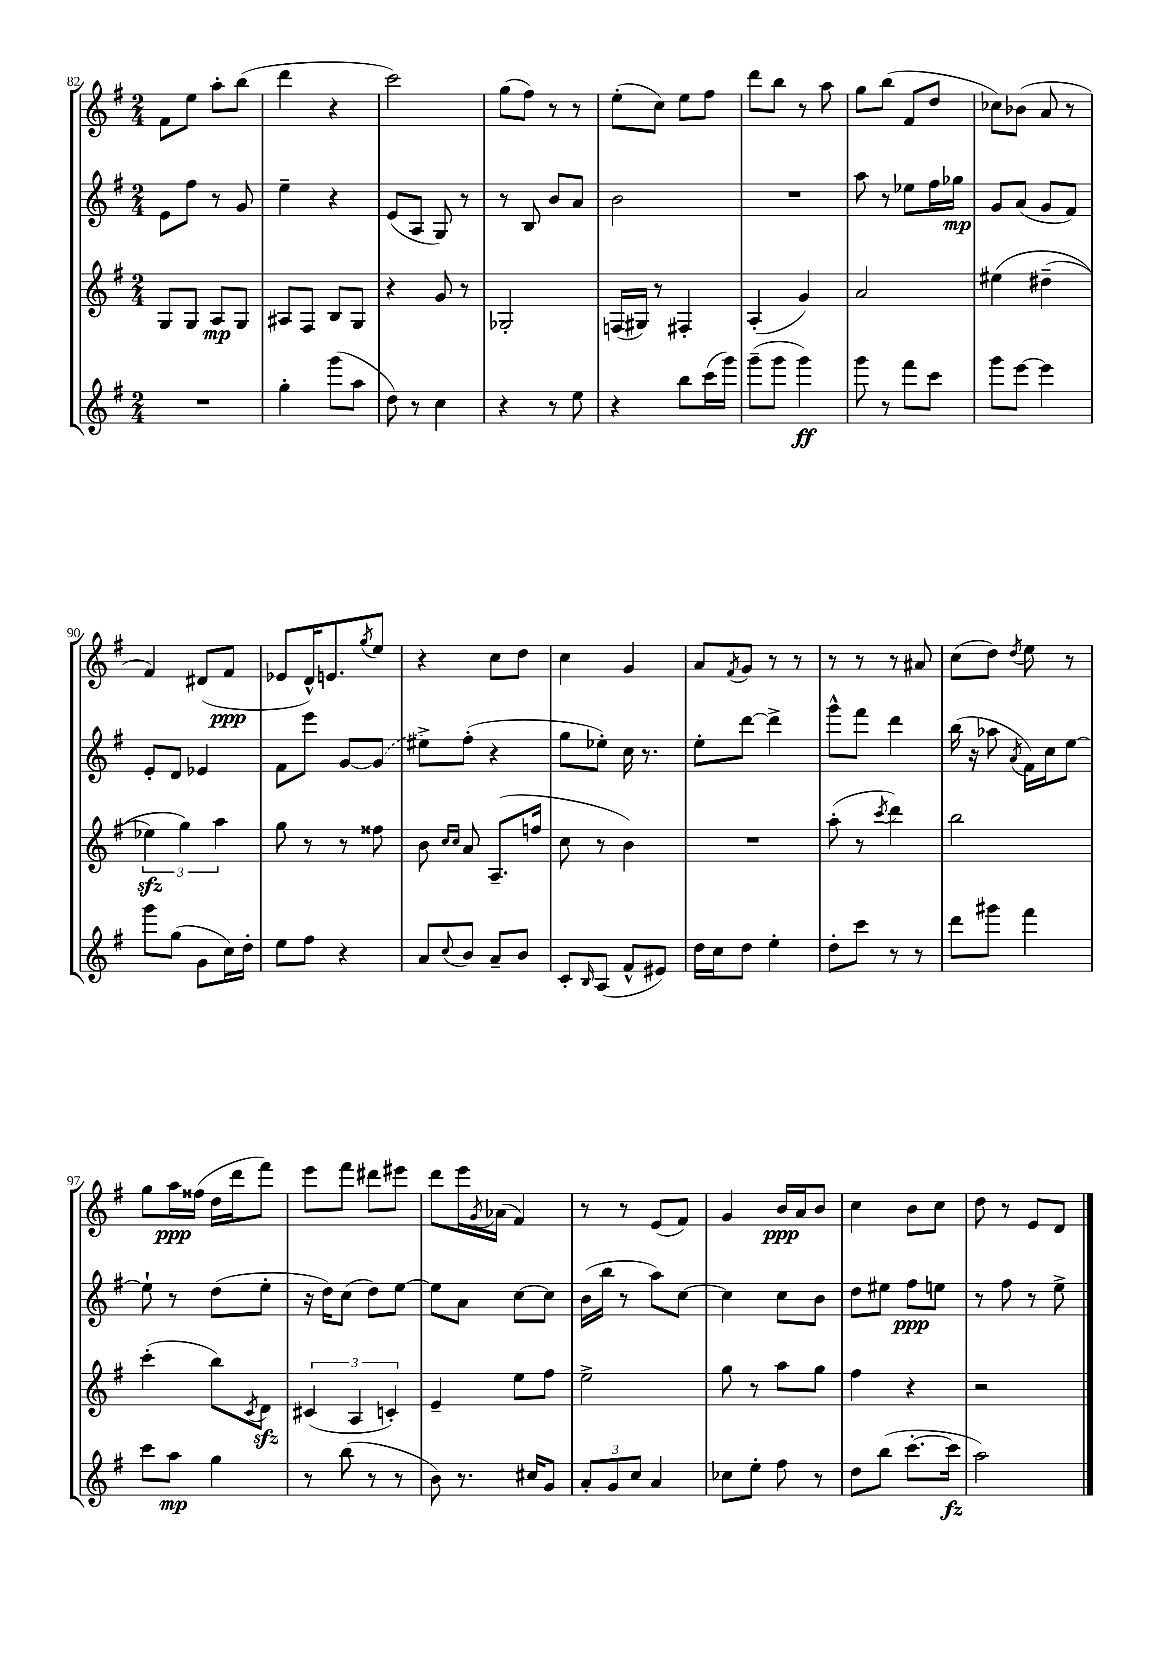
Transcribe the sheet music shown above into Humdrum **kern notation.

**kern	**kern	**kern	**kern
*staff4	*staff3	*staff2	*staff1
*clefG2	*clefG2	*clefG2	*clefG2
*k[f#]	*k[f#]	*k[f#]	*k[f#]
*M2/4	*M2/4	*M2/4	*M2/4
2r	8G	8e	8f#
.	8G	8ff#	8ee
.	8A	8r	8aa'
.	8G	8g	(8bb
=	=	=	=
4gg'	8A#	4ee~	4ddd
.	8F#	.	.
(8ggg	8B	4r	4r
8aa	8G	.	.
=	=	=	=
8dd)	4r	(8e	2ccc)
8r	.	8A	.
4cc	8g	8G)	.
.	8r	8r	.
=	=	=	=
4r	2G-'	8r	(8gg
.	.	8B	8ff#)
8r	.	8b	8r
8ee	.	8a	8r
=	=	=	=
4r	(16F	2b	(8ee'
.	16G#)	.	.
.	8r	.	8cc)
8bb	4F#'	.	8ee
(16ccc	.	.	8ff#
16ggg)	.	.	.
=	=	=	=
(8ggg~	(4A'	2r	8ddd
8ggg	.	.	8bb
4ggg)	4g)	.	8r
.	.	.	8aa
=	=	=	=
8ggg	2a	8aa	8gg
8r	.	8r	(8bb
8fff#	.	8ee-	8f#
8ccc	.	16ff#	8dd
.	.	16gg-	.
=	=	=	=
8ggg	&(4ee#	8g	8cc-)
[8eee	.	(8a	(8b-
4eee]	(4dd#~	8g	8a
.	.	8f#)	8r
=	=	=	=
8ggg	6ee-)	8e'	4f#)
(8gg	.	8d	.
.	6gg&)	.	.
8g	.	4e-	(8d#
.	6aa	.	.
16cc)	.	.	8f#
16dd'	.	.	.
=	=	=	=
8ee	8gg	8f#	8e-
8ff#	8r	8eee	16d^^)
.	.	.	8.e
4r	8r	[8g	.
.	.	.	8qgg
.	8ff##	(8g]	8ee
=	=	=	=
8a	8b	8ee#^)	4r
.	16qqcc	.	.
8qqcc	16qqcc	.	.
8b	8a	(8ff#'	.
8a~	(8.A~	4r	8cc
8b	.	.	8dd
.	16ff	.	.
=	=	=	=
8c'	8cc	8gg	4cc
16qqB	.	.	.
(8A	8r	8ee-')	.
8f#^^	4b)	16cc	4g
.	.	8.r	.
8e#)	.	.	.
=	=	=	=
16dd	2r	8ee'	8a
16cc	.	.	.
.	.	.	8qf#
8dd	.	[8ddd	8g
4ee'	.	4ddd^]	8r
.	.	.	8r
=	=	=	=
8dd'	(8aa'	8ggg^^	8r
8ccc	8r	8fff#	8r
.	8qccc	.	.
8r	4ddd)	4ddd	8r
8r	.	.	8a#
=	=	=	=
8ddd	2bb	(16bb	(8cc
.	.	16r	.
8ggg#	.	8aa-	8dd)
.	.	8qa	8qdd
4fff#	.	16f#)	8ee
.	.	16cc	.
.	.	[8ee	8r
=	=	=	=
8ccc	(4ccc'	8ee`]	8gg
8aa	.	8r	16aa
.	.	.	(16ff##
4gg	8bb)	(8dd	16dd
.	.	.	16ddd
.	8qc	.	.
.	8d	8ee'	8fff#)
=	=	=	=
8r	(6c#	16r	8eee
.	.	16dd)	.
(8bb	.	(8cc	8fff#
.	6A	.	.
8r	.	8dd)	8ddd#
.	6c')	.	.
8r	.	[8ee	8eee#
=	=	=	=
8b)	4e~	8ee]	8ddd
8.r	.	8a	16eee
.	.	.	8qg
.	.	.	(16a-
.	8ee	[8cc	4f#)
16cc#	.	.	.
8g	8ff#	8cc]	.
=	=	=	=
12a'	2ee^	(16b	8r
.	.	16bb	.
12g	.	.	.
.	.	8r	8r
12cc	.	.	.
4a	.	8aa)	(8e
.	.	[8cc	8f#)
=	=	=	=
8cc-	8gg	4cc]	4g
8ee'	8r	.	.
8ff#	8aa	8cc	16b
.	.	.	16a
8r	8gg	8b	8b
=	=	=	=
8dd	4ff#	8dd	4cc
(8bb	.	8ee#	.
[8.ccc'	4r	8ff#	8b
.	.	8ee	8cc
16ccc]	.	.	.
=	=	=	=
2aa)	2r	8r	8dd
.	.	8ff#	8r
.	.	8r	8e
.	.	8ee^	8d
==	==	==	==
*-	*-	*-	*-
